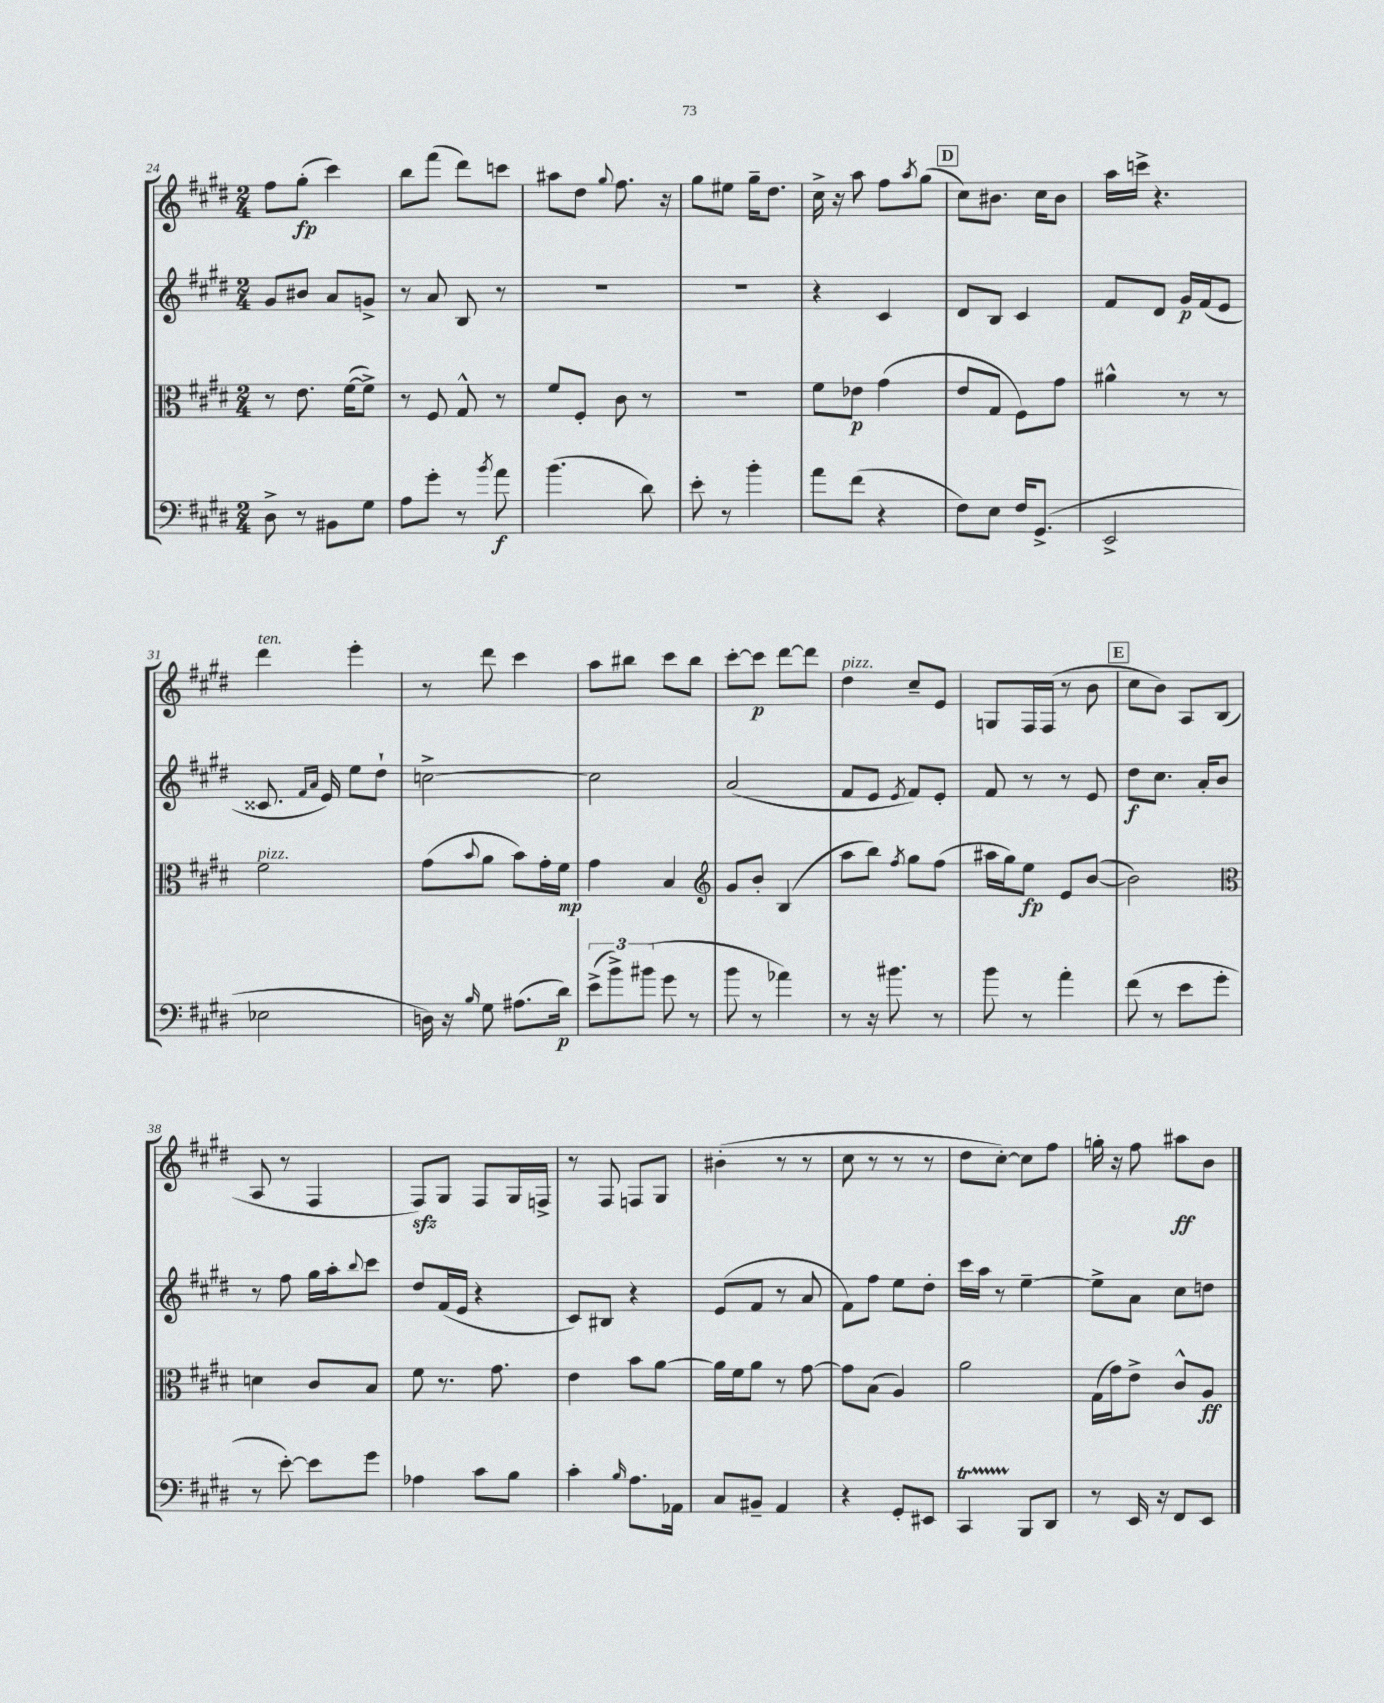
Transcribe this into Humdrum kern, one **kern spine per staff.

**kern	**kern	**kern	**kern
*staff4	*staff3	*staff2	*staff1
*clefF4	*clefC3	*clefG2	*clefG2
*k[f#c#g#d#]	*k[f#c#g#d#]	*k[f#c#g#d#]	*k[f#c#g#d#]
*M2/4	*M2/4	*M2/4	*M2/4
8D#^	8r	8g#	8ff#
8r	8.e	8b#	(8gg#'
8BB#	.	8a	4ccc#)
.	([16f#	.	.
8G#	8f#^])	8g^	.
=	=	=	=
8A	8r	8r	8bb
8g#'	8F#	8a	(8fff#
8r	8G#^^	8B	8ddd#)
8qb	.	.	.
8a	8r	8r	8ccc
=	=	=	=
(4.b	8f#	2r	8aa#
.	8F#'	.	8dd#
.	.	.	8qqgg#
.	8c#	.	8.ff#
8d#)	8r	.	.
.	.	.	16r
=	=	=	=
8e'	2r	2r	8gg#
8r	.	.	8ee#
4b'	.	.	16gg#~
.	.	.	8.dd#
=	=	=	=
8a	8f#	4r	16cc#^
.	.	.	16r
(8f#	8e-	.	8aa
4r	(4g#	4c#	8ff#
.	.	.	8qaa
.	.	.	(8gg#
=	=	=	=
8F#)	8e	8d#	8cc#)
8E	8G#	8B	8.b#
16F#	8F#)	4c#	.
(8.GG#^	.	.	16cc#
.	8g#	.	8b#
=	=	=	=
2EE^	4a#^^	8f#	16aa
.	.	.	16ccc^
.	.	8d#	4.r
.	8r	16g#	.
.	.	(16f#	.
.	8r	8e	.
=	=	=	=
2E-	2f#	8.c##	4ddd#
.	.	16qqf#	.
.	.	16qqa	.
.	.	16e)	.
.	.	8ee	4eee'
.	.	8dd#`	.
=	=	=	=
16D)	(8g#	[2cc^	8r
16r	.	.	.
16qqB	8qqb	.	.
8G#	8a	.	8ddd#
(8.A#	8b)	.	4ccc#
.	16g#'	.	.
16d#)	16f#	.	.
=	=	=	=
(12e^	4g#	2cc]	8aa
12b^)	.	.	.
.	.	.	8bb#
(12b#	.	.	.
8g#	4B	.	8ccc#
8r	.	.	8bb#
=	=	=	=
*	*clefG2	*	*
8b	8g#	(2a	[8ccc#'
8r	8b'	.	8ccc#]
4a-)	(4B	.	[8ddd#
.	.	.	8ddd#]
=	=	=	=
8r	8aa	8f#	4dd#
16r	8bb)	8e	.
8.b#	.	.	.
.	8qff#	8qe	.
.	8gg#	8f#)	8cc#~
8r	(8ff#	8e'	8e
=	=	=	=
8b	16aa#	8f#	8G
.	16gg#)	.	.
8r	8ee	8r	16F#
.	.	.	(16F#
4a'	8e	8r	8r
.	([8b	8e	8b
=	=	=	=
(8f#	2b])	8dd#	8cc#
8r	.	8.cc#	8b)
8e	.	.	8A
.	.	16a'	.
8g#'	.	8b	(8B
=	=	=	=
*	*clefC3	*	*
8r	4d	8r	8A
[8e')	.	8ff#	8r
8e]	8c#	16gg#	4F#
.	.	16aa'	.
.	.	8qqbb	.
8g#	8B	8ccc#	.
=	=	=	=
4A-	8f#	8dd#	8F#)
.	8.r	(16f#	8G#
.	.	16e	.
8c#	.	4r	8F#
.	8.g#	.	.
8B	.	.	16G#
.	.	.	16F^
=	=	=	=
4c#'	4e	8c#)	8r
.	.	8B#	8F#
16qqB	.	.	.
8.A	8b	4r	8F
.	[8a	.	8G#
16AA-	.	.	.
=	=	=	=
8C#	16a]	(8e	(4b#'
.	16f#	.	.
8BB#~	8a	8f#	.
4AA	8r	8r	8r
.	[8g#	8a	8r
=	=	=	=
4r	8g#]	8f#)	8cc#
.	(8B	8ff#	8r
8GG#'	4A)	8ee	8r
8EE#	.	8dd#'	8r
=	=	=	=
4CC#	2a	16ccc#	8dd#
.	.	16aa	.
.	.	8r	[8cc#')
8BBB	.	[4ee~	8cc#]
8DD#	.	.	8ff#
=	=	=	=
8r	(16G#	8ee^]	16gg'
.	16g#)	.	16r
16EE	8e^	8a	8ff#
16r	.	.	.
8FF#	8c#^^	8cc#	8aa#
8EE	8A	8dd	8b
==	==	==	==
*-	*-	*-	*-
